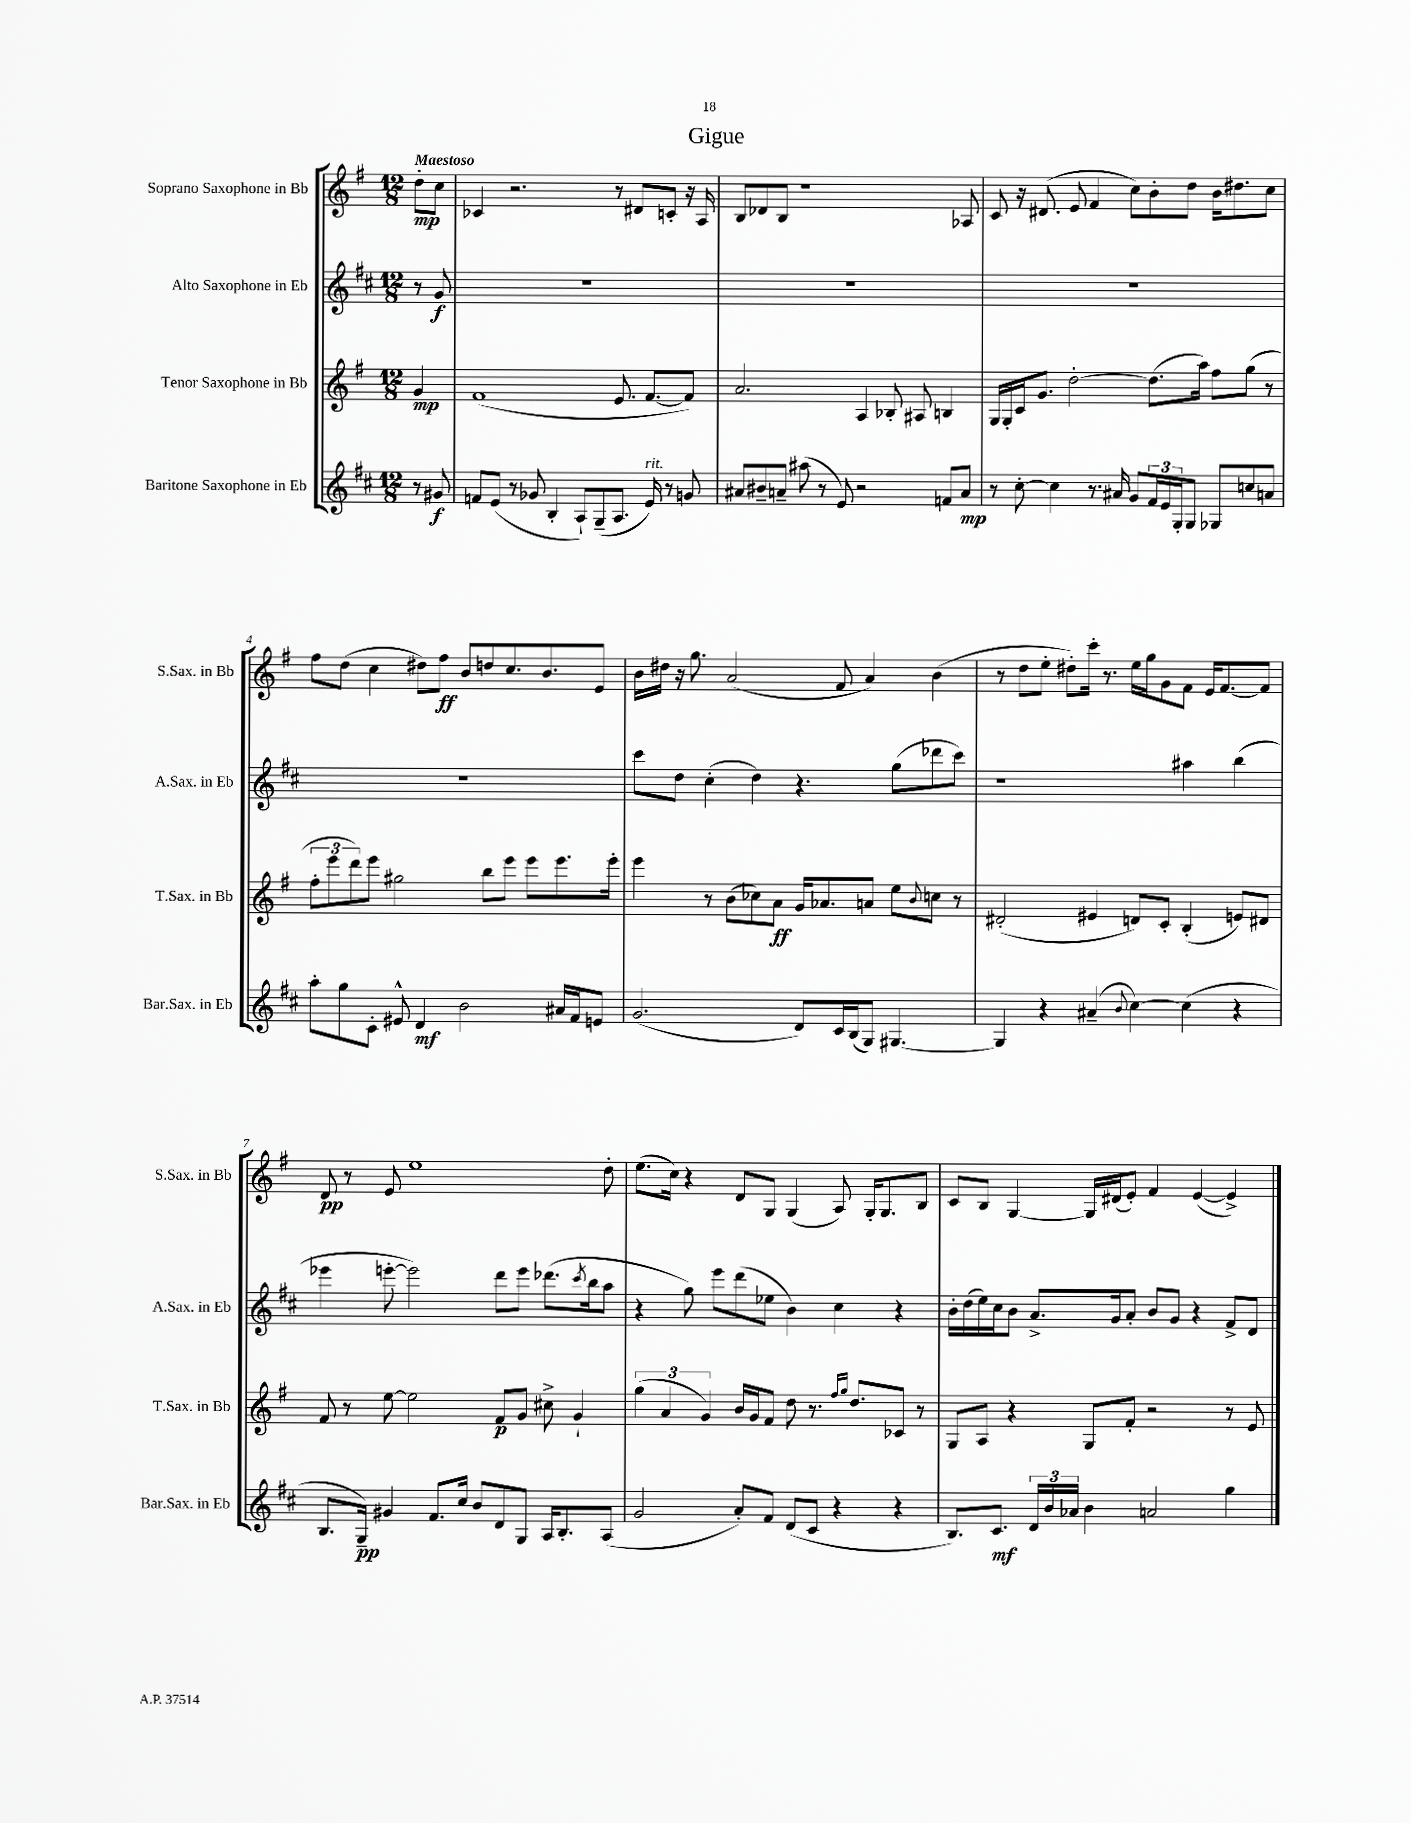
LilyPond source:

\header { title = "Gigue" }
<<
\new StaffGroup <<
\new Staff = "s0" \with { instrumentName = "Soprano Saxophone in Bb" shortInstrumentName = "S.Sax. in Bb" } {
    \clef treble \key g \major \numericTimeSignature \time 12/8 \partial 4 \tempo "Maestoso"
    d''8-.\mp c''8 |
    ces'4 r2. r8 dis'8 c'8-. r16 a16 |
    b8 des'8 b8 r1 aes8 |
    c'8 r16 dis'8.( e'8 fis'4 c''8) b'8-. d''8 b'16 dis''8. c''8 |
    fis''8 d''8( c''4 dis''8) fis''8\ff b'8 d''8 c''8. b'8. e'8 |
    b'16 dis''16 r16 g''8. a'2( fis'8 a'4) b'4( |
    r8 d''8 e''8-. dis''8-.) c'''16-. r8. e''16 g''16 g'8 fis'8 e'16 fis'8.~ fis'8 |
    d'8\pp r8 e'8 e''1 d''8-. |
    e''8.( c''16) r4 d'8 g8 g4( a8) g16-. g8. b8 |
    c'8 b8 g4~ g16 dis'16( e'8-.) fis'4 e'4~( e'4->) \bar "|." |
}
\new Staff = "s1" \with { instrumentName = "Alto Saxophone in Eb" shortInstrumentName = "A.Sax. in Eb" } {
    \clef treble \key d \major \numericTimeSignature \time 12/8 \partial 4
    r8 g'8\f |
    R1. |
    R1. |
    R1. |
    R1. |
    cis'''8 d''8 cis''4-.( d''4) r4. g''8( des'''8 cis'''8) |
    r1 ais''4 b''4( |
    ees'''4 e'''8~-. e'''2) d'''8 e'''8 des'''8.( \acciaccatura { cis'''8 } b''16 a''8 |
    r4 g''8) e'''8 d'''8( ees''8 b'4) cis''4 r4 |
    b'16-. d''16( e''16) cis''16 b'8 a'8.-> g'16 a'8-. b'8 g'8 r4 fis'8-> d'8 \bar "|." |
}
\new Staff = "s2" \with { instrumentName = "Tenor Saxophone in Bb" shortInstrumentName = "T.Sax. in Bb" } {
    \clef treble \key g \major \numericTimeSignature \time 12/8 \partial 4
    g'4\mp |
    fis'1( e'8. fis'8.~ fis'8) |
    a'2. a4 bes8-. ais8 b4 |
    g16 g16-. c'16 g'8. d''2~-. d''8.( a''16) fis''8 g''8( r8 |
    \tuplet 3/2 { fis''8-. e'''8 d'''8) } e'''8 gis''2 b''8 e'''8 e'''8 e'''8. e'''16-. |
    e'''4 r8 b'8( ces''8) a'8\ff g'16 aes'8. a'8 e''8 \appoggiatura { b'8 } c''8 r8 |
    dis'2-.( eis'4 d'8) c'8-. b4-.( e'8) dis'8 |
    fis'8 r8 e''8~ e''2 fis'8\p g'8 cis''8-> g'4-! |
    \tuplet 3/2 { g''4( a'4 g'4) } b'16 g'16 fis'8 d''8 r8. \grace { fis''16 g''16 } d''8. ces'8 r8 |
    g8 a8 r4 g8 fis'8-. r2 r8 e'8 \bar "|." |
}
\new Staff = "s3" \with { instrumentName = "Baritone Saxophone in Eb" shortInstrumentName = "Bar.Sax. in Eb" } {
    \clef treble \key d \major \numericTimeSignature \time 12/8 \partial 4
    r8 gis'8\f |
    f'8 e'8( r8 ges'8 b4-. a8-!) g8--( a8. e'16^\markup { \italic "rit." }) r8 g'8 |
    ais'8 bis'8-- a'8-- ais''8( r8 e'8) r2 f'8 a'8\mp |
    r8 cis''8~-. cis''4 r8. ais'16 g'8 \tuplet 3/2 { fis'16 e'16 g16-. } g8 ges8 c''8 a'8 |
    a''8-. g''8 cis'8-. eis'8-^ d'4\mf b'2 ais'16 fis'16 e'8 |
    g'2.( d'8) cis'16 b16( g8) gis4.~ |
    gis4 r4 ais'4--( \appoggiatura { b'8 } cis''4~) cis''4( r4 |
    b8. g16--\pp) gis'4 fis'8. cis''16 b'8 d'8 g8 a16 b8.-. a8( |
    g'2 a'8-.) fis'8 d'8( cis'8 r4 r4 |
    b8.) cis'8.\mf \tuplet 3/2 { d'16 b'16 aes'16 } b'4 a'2 g''4 \bar "|." |
}
>>
>>
